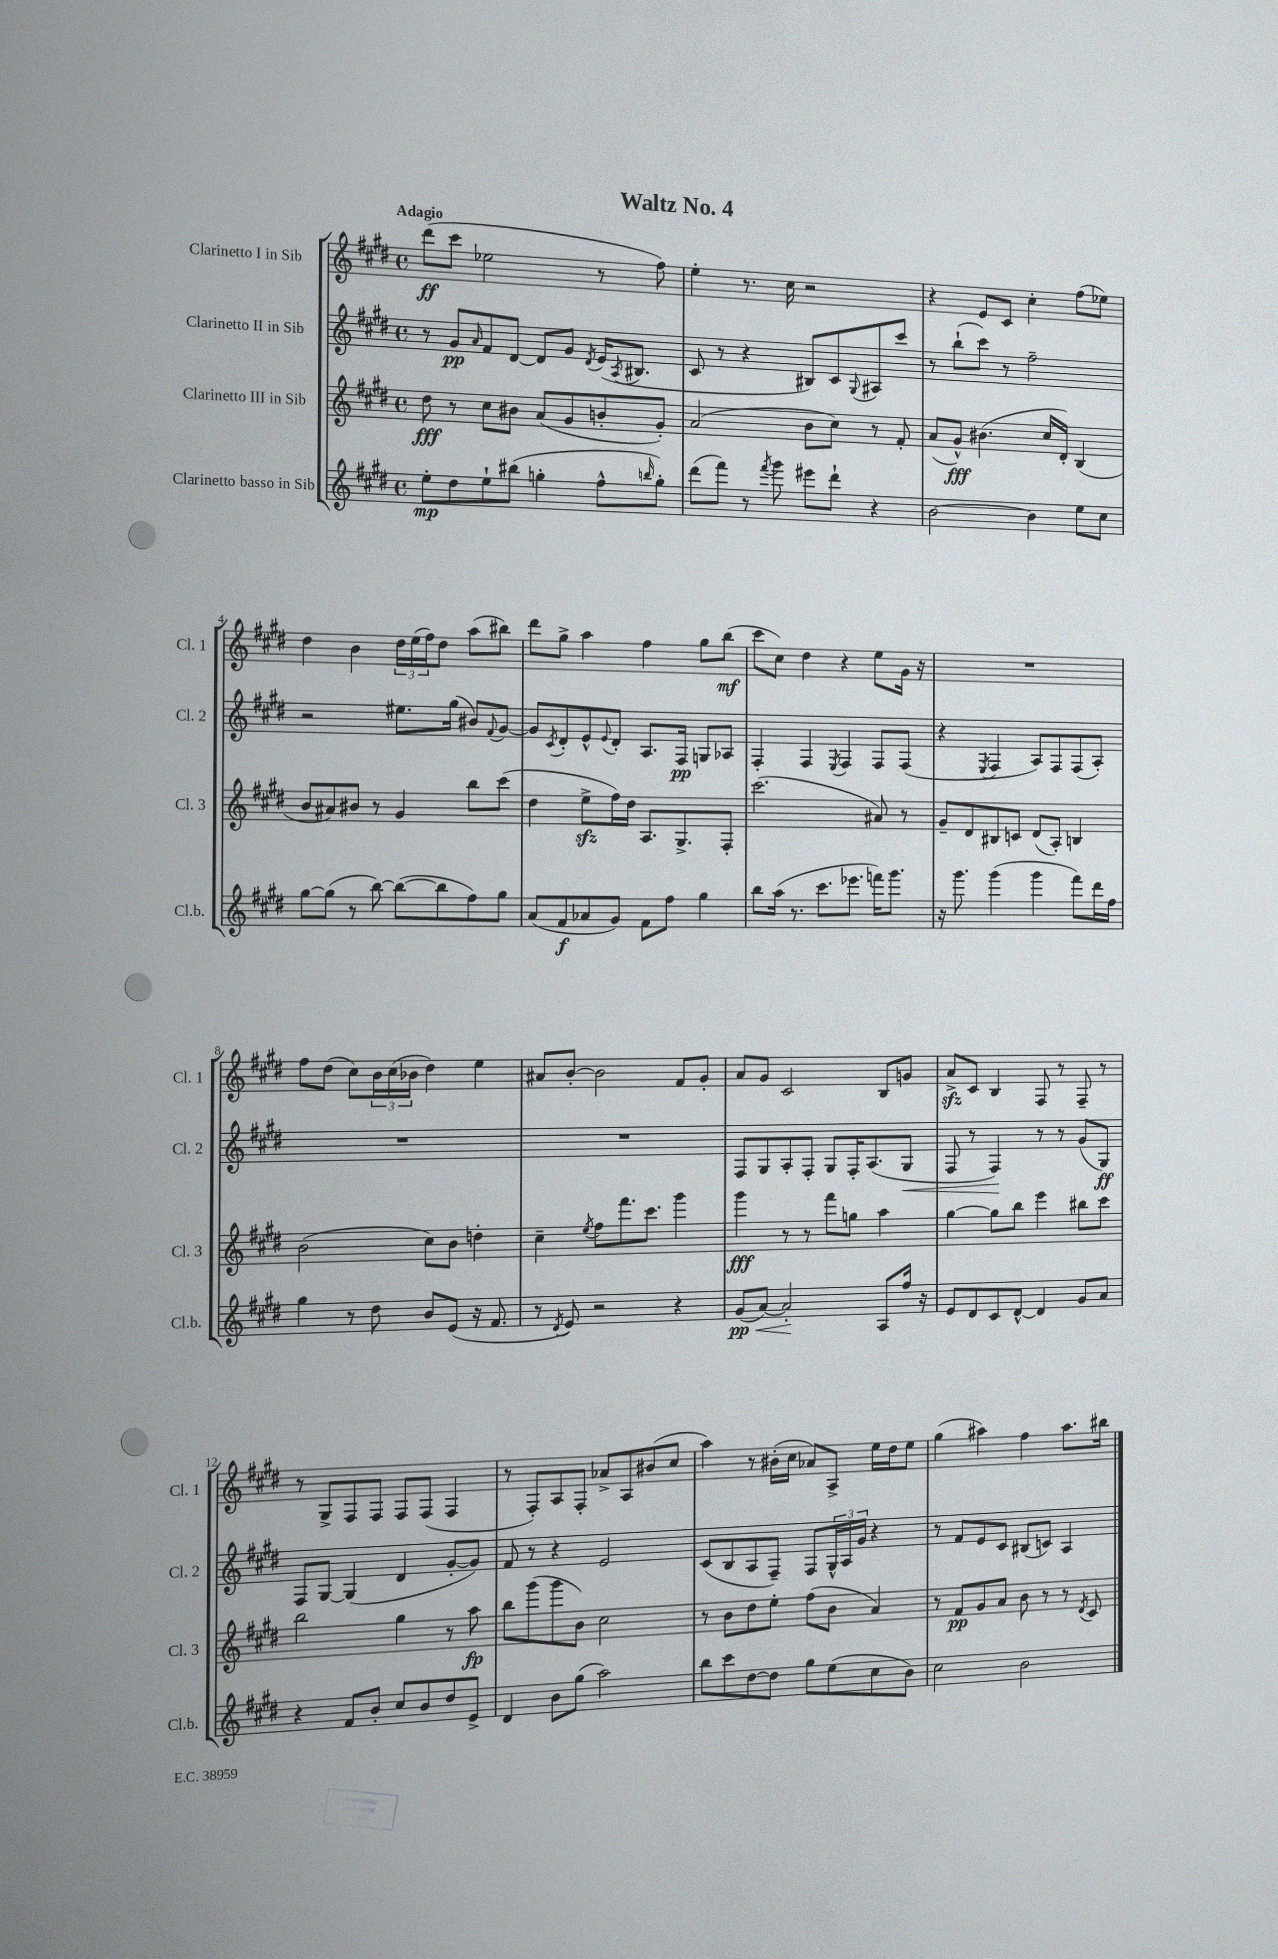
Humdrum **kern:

**kern	**kern	**kern	**kern
*staff4	*staff3	*staff2	*staff1
*clefG2	*clefG2	*clefG2	*clefG2
*k[f#c#g#d#]	*k[f#c#g#d#]	*k[f#c#g#d#]	*k[f#c#g#d#]
*M4/4	*M4/4	*M4/4	*M4/4
*met(c)	*met(c)	*met(c)	*met(c)
8ee'	8dd#	8r	(8ddd#
8dd#	8r	8g#	8ccc#
.	.	16qqa	.
8ee`	8cc#	8f#	2ee-
(8bb#	8b#	[8d#	.
4gg'	(8a	8d#]	.
.	8g#	8g#	.
.	.	8qd#	.
8ff#^^	8b'	(16e	8r
.	.	8qA	.
.	.	8.B#	.
16qqbb	.	.	.
8gg')	8g#')	.	8ff#)
=	=	=	=
(8ddd#	(2a	8c#	4ee'
8fff#)	.	8r	.
8r	.	4r	8.r
8qfff#	.	.	.
8ggg#	.	.	.
.	.	.	16cc#
8eee#	8b	8B#)	2r
8ddd#`	8cc#)	8c#	.
.	.	8qqG#	.
4r	8r	8A#	.
.	8f#'	8ccc#	.
=	=	=	=
[2b	(8a	8r	4r
.	8g#^^)	(8bb`	.
.	(4.b#	8ccc#)	8e
.	.	8r	8c#
4b]	.	2ff#~	4cc#'
.	16cc#	.	.
.	16d#')	.	.
8ee	(4B	.	(8ff#
8cc#	.	.	8ee-)
=	=	=	=
[8gg#	8b	2r	4dd#
(8gg#]	8a#)	.	.
8r	8b#	.	4b
[8bb)	8r	.	.
(8bb_	4g#	8.ee#	24dd#
.	.	.	(24ee
.	.	.	24ff#)
8bb]	.	.	8dd#
.	.	(16gg#	.
8ff#)	8bb	8b#)	(8aa
.	.	8qqf#	.
8gg#	(8ccc#	[8g#	8bb#)
=	=	=	=
(8a	4dd#	8g#]	8ddd#
.	.	8qc#	.
8f#	.	8d#'	8gg#^
8a-	8ee^	8e^^	4aa
.	.	8qqe	.
8g#)	16ff#)	8d#'	.
.	16dd#	.	.
8f#	8.A	8.A	4ff#
8ff#	.	.	.
.	8.G#^	16F#	.
4gg#	.	8G	8gg#
.	8F#'	8A-	(8bb
=	=	=	=
8bb	(2.ccc#	4F#'	8ccc#
(16aa	.	.	8cc#)
8.r	.	.	.
.	.	4F#	4dd#
8.ccc#	.	.	.
.	.	8qE	.
.	.	4F#	4r
8.eee-	.	.	.
16fff)	8a#)	8F#	8ee
8.ggg#	.	.	.
.	8r	(8F#	16g#
.	.	.	16r
=	=	=	=
16r	8g#~	4r	1r
8.ggg#	.	.	.
.	8d#	.	.
.	.	8qE	.
(4ggg#	8B#	4F#	.
.	8c	.	.
4ggg#	(8d#	8A)	.
.	8A')	8F#	.
8fff#)	4B	(8F#	.
16ddd#	.	8A')	.
16ff#	.	.	.
=	=	=	=
4gg#	(2b	1r	8ff#
.	.	.	(8dd#
8r	.	.	8cc#)
8dd#	.	.	24b
.	.	.	(24cc#
.	.	.	24b-
8b	8cc#)	.	4dd#)
(8e	8b	.	.
16r	4dd'	.	4ee
8.f#	.	.	.
=	=	=	=
8r	4cc#~	1r	8a#
8qd#	.	.	.
8e)	.	.	[8b'
.	8qee	.	.
2r	8ff#	.	2b]
.	8.fff#	.	.
.	8.ccc#	.	.
4r	4ggg#	.	8f#
.	.	.	8g#'
=	=	=	=
(8g#	4ggg#	8F#	8a
[8a)	.	8G#	8g#
2a']	8r	8A'	2c#
.	8r	8F#'	.
.	8fff#	8G#	.
.	8gg	16F#'	.
.	.	(8.A	.
8A	4aa	.	8B
16ff#	.	8G#	8g
16r	.	.	.
=	=	=	=
8e	[4gg#	8F#	8a^
8d#	.	8r	8c#
8c#	8gg#]	4F#)	4B
[8d#^^	8bb	.	.
4d#]	4eee	8r	8F#
.	.	8r	8r
8g#	8bb#	(8g#	8F#~
8a	8ccc#	8G#)	8r
=	=	=	=
4r	2bb	8F#	8r
.	.	[8G#	8G#^
8f#	.	(4G#]	8F#
8b'	.	.	8F#
8cc#	4gg#	4d#	8F#
8b	.	.	(8F#
8dd#	8r	[8g#'	4F#
8e^	8aa	8g#])	.
=	=	=	=
4d#	8bb	8f#	8r
.	(8ggg#	8r	8F#')
8b	8ggg#	4r	8A
(8gg#	8b)	.	8F#'
2aa)	2cc#	2e	8a-^
.	.	.	8A
.	.	.	(8b#
.	.	.	8cc#
=	=	=	=
8bb	8r	(8c#	4aa)
8ccc#	8b	8B	.
[8dd#	8dd#	8A	8r
8dd#]	8ee'	8F#~)	(16b#'
.	.	.	16cc#
8gg#	(8ff#	8F#	8a-)
(8ee	8b	24G#^^	8A^
.	.	24A	.
.	.	24g#	.
8cc#	4a)	4r	16ee
.	.	.	16dd#
8b)	.	.	8ee
=	=	=	=
2cc#	8r	8r	(4gg#
.	8f#	8f#	.
.	8g#	8e	4aa#)
.	8a	8c#	.
2b	8b	(8B#	4ff#
.	8r	8c)	.
.	8r	4A	8.aa#
.	8qd#	.	.
.	8c#	.	.
.	.	.	16bb#
==	==	==	==
*-	*-	*-	*-
